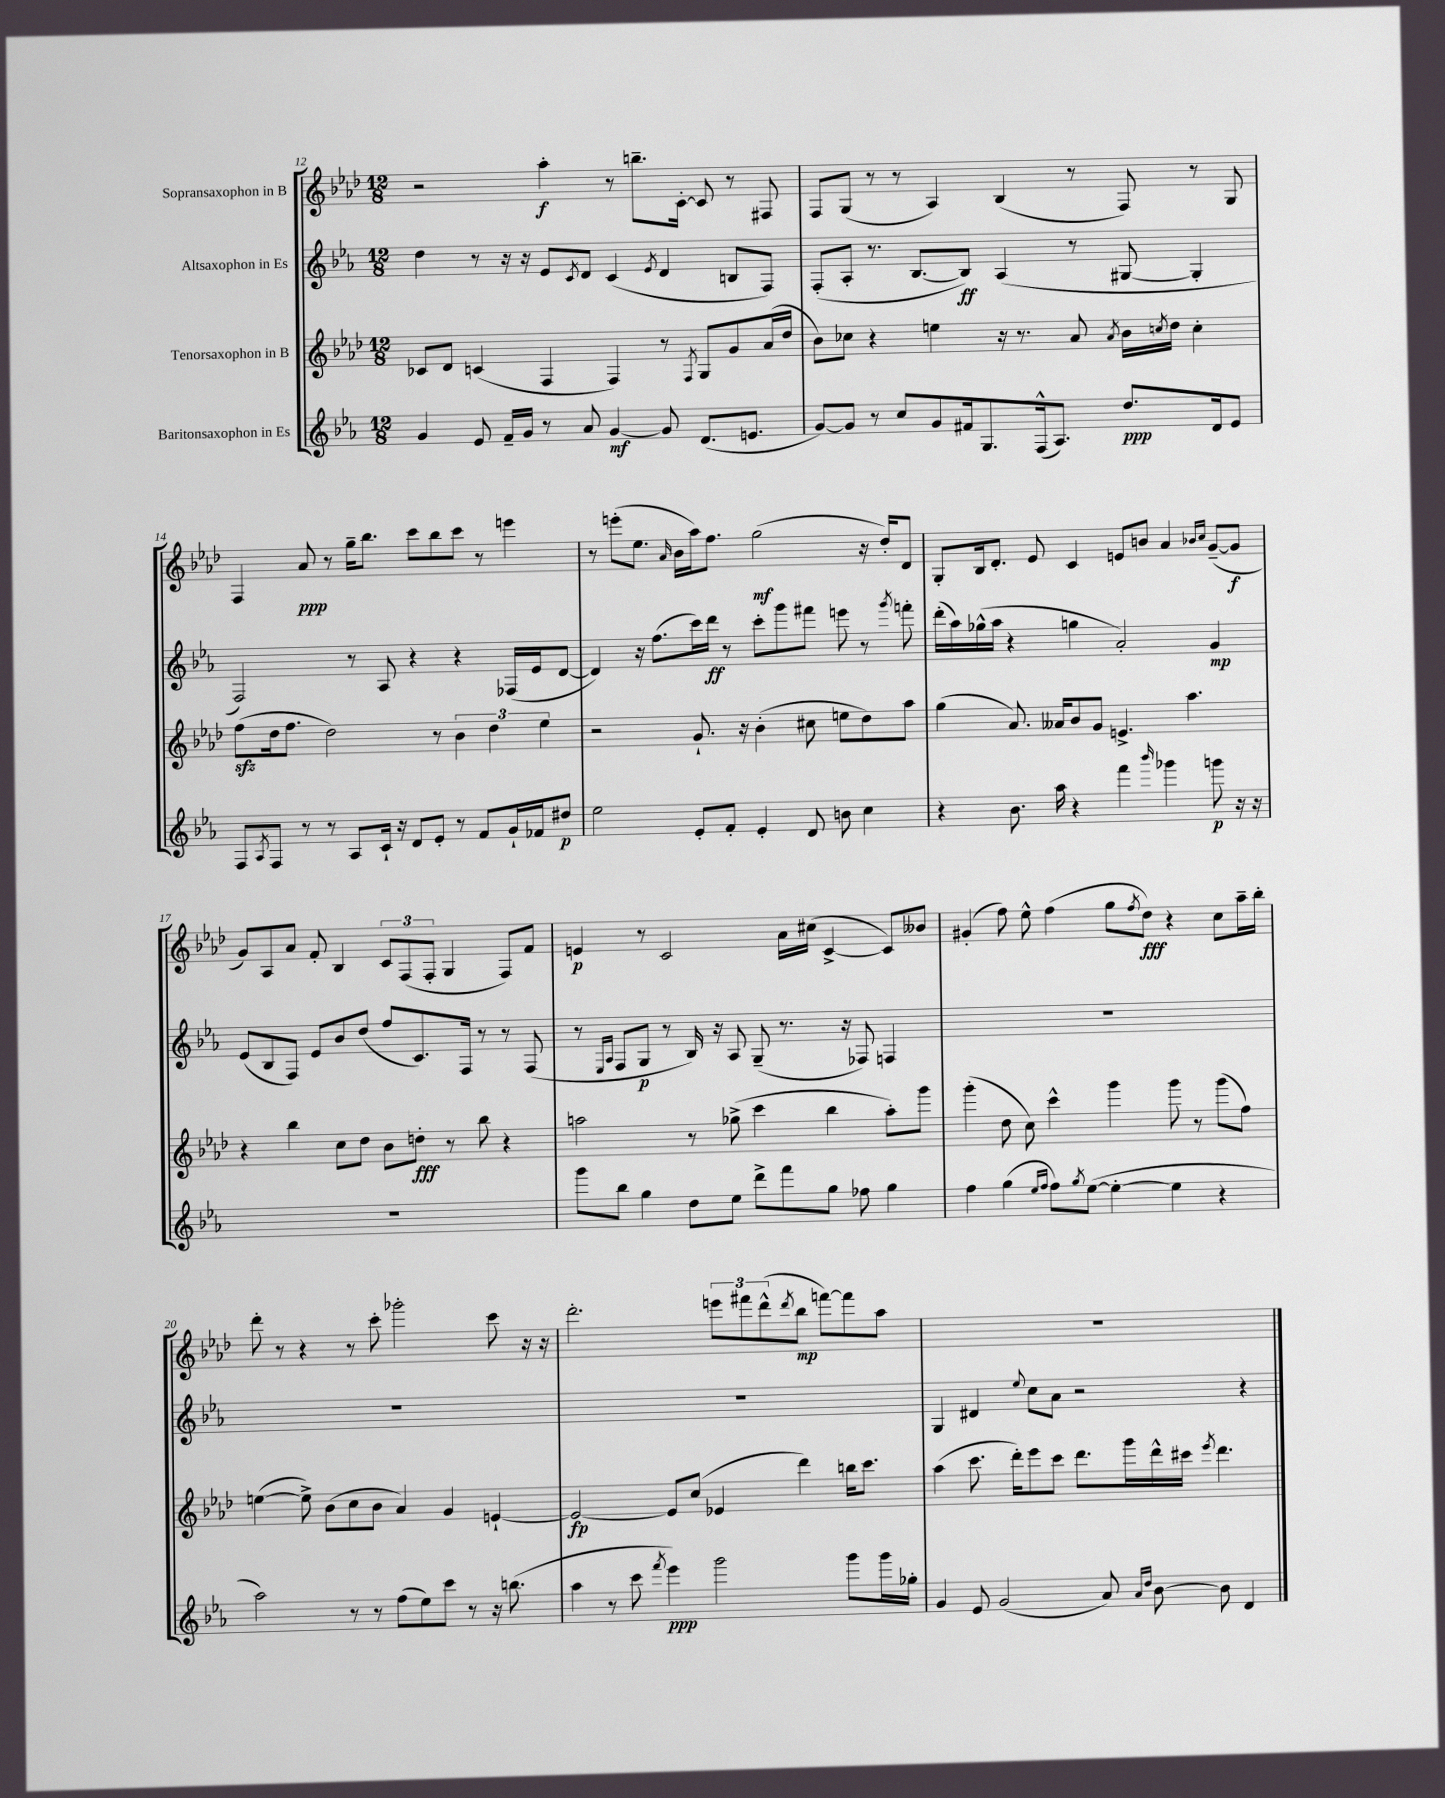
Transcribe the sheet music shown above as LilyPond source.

<<
\new StaffGroup <<
\new Staff = "s0" \with { instrumentName = "Sopransaxophon in B" } {
    \clef treble \key aes \major \numericTimeSignature \time 12/8
    r2 aes''4-.\f r8 b''8.-- c'16~-. c'8 r8 fis8 |
    f8 g8( r8 r8 aes4) bes4( r8 f8) r8 g8 |
    f4 aes'8\ppp r8 g''16-- bes''8. c'''8 bes''8 c'''8 r8 e'''4 |
    r8 e'''8-.( ees''8. \grace { aes'16 } bes'16 aes''16) f''8. g''2\mf( r16 des''16-.) des'8 |
    g8-. bes16 des'8.-. ees'8 c'4 e'8 b'8 aes'4 \grace { bes'16 c''16 } g'8~--( g'8\f |
    g'8) aes8 aes'8 f'8-. bes4 \tuplet 3/2 { c'8 f8( f8-. } g4 f8) f'8 |
    e'4\p r8 c'2 aes'16 cis''16( c'4~-> c'8) beses'8 |
    gis'4-.( f''8) ees''8-^ f''4( g''8 \acciaccatura { f''8 } des''8\fff) r4 c''8 aes''16-- bes''16-. |
    des'''8-. r8 r4 r8 c'''8-. ges'''2-. c'''8 r16 r16 |
    des'''2.-. \tuplet 3/2 { e'''8 fis'''8 des'''8-^( } \acciaccatura { des'''8 } bes''8\mp f'''8~) f'''8 aes''8 |
    R1. \bar "|." |
}
\new Staff = "s1" \with { instrumentName = "Altsaxophon in Es" } {
    \clef treble \key ees \major \numericTimeSignature \time 12/8
    d''4 r8 r16 r16 ees'8 \acciaccatura { c'8 } d'8 c'4( \acciaccatura { ees'8 } d'4 b8 f8) |
    f8-.( aes8-. r8. bes8.~ bes8\ff) aes4( r8 gis8~ gis4-. |
    f2) r8 aes8 r4 r4 fes16( ees'16 d'8~ |
    d'4) r16 f''8.( c'''16) d'''16\ff r8 c'''8-. g'''8 fis'''8 e'''8 r8 \acciaccatura { g'''8 } f'''8-. |
    d'''16-.( aes''16) ges''16-^( aes''16 r4 g''4 aes'2-.) g'4\mp |
    ees'8( bes8 f8) ees'8 bes'8 d''8( f''8 c'8.) f16 r8 r8 f8( |
    r8 \grace { ees16 aes16 } f8 g8\p r8 bes16) r16 aes8 g8--( r8. r16 fes8) f4 |
    R1. |
    R1. |
    R1. |
    g4 dis'4 \appoggiatura { ees''8 } c''8 aes'8 r2 r4 \bar "|." |
}
\new Staff = "s2" \with { instrumentName = "Tenorsaxophon in B" } {
    \clef treble \key aes \major \numericTimeSignature \time 12/8
    ces'8 des'8 c'4( f4 f4) r8 \acciaccatura { f8 } g8 g'8 aes'16( des''16 |
    bes'8) ces''8 r4 e''4 r16 r8. aes'8 \acciaccatura { aes'8 } bes'16 \acciaccatura { c''8 } des''16 c''4-. |
    f''8\sfz( des''16 f''8. des''2) r8 \tuplet 3/2 { bes'4 des''4 ees''4 } |
    r2 g'8.-! r16 bes'4-.( cis''8 e''8 des''8) aes''8 |
    g''4( aes'8.) aeses'16 bes'8 g'8 e'4.-> aes''4. |
    r4 bes''4 c''8 des''8 bes'8 d''8-.\fff r8 bes''8 r4 |
    a''2 r8 ges''8->( c'''4 bes''4 a''8-.) g'''8 |
    g'''4-.( des''8 c''8) c'''4-^ g'''4 g'''8 r8 g'''8( f''8) |
    e''4~( e''8->) bes'8( c''8 bes'8 aes'4) g'4 e'4~-! |
    e'2~\fp e'8 c''8( ees'4 des'''4) b''16 c'''8. |
    aes''4( c'''8. des'''16-.) ees'''8 c'''8 des'''8. g'''16 des'''16-^ cis'''16 \acciaccatura { ees'''8 } des'''4. \bar "|." |
}
\new Staff = "s3" \with { instrumentName = "Baritonsaxophon in Es" } {
    \clef treble \key ees \major \numericTimeSignature \time 12/8
    g'4 ees'8 f'16-- g'16 r8 aes'8 g'4~\mf g'8 d'8.( e'8. |
    g'8~) g'8 r8 c''8 g'8 fis'16 g8. f16-^( aes8.) d''8.\ppp d'16 ees'8 |
    f8 \acciaccatura { aes8 } f8 r8 r8 aes8 c'16-! r16 d'8 ees'8-. r8 f'8 g'16-! fes'16 dis''8\p |
    ees''2 ees'8-. f'8-. ees'4-. d'8 b'8 c''4 |
    r4 bes'8. aes''16 r4 f'''4 \grace { bes'''16 } ges'''4 g'''8\p r16 r16 |
    R1. |
    g'''8 bes''8 g''4 d''8 ees''8 d'''8-> f'''8 g''8 fes''8 g''4 |
    f''4 g''4( \grace { ees''16 f''16 } f''8) \acciaccatura { g''8 } ees''8~( ees''4~-. ees''4 r4 |
    aes''2) r8 r8 f''8( ees''8) c'''8 r8 r16 b''8.( |
    aes''4 r8 c'''8 \acciaccatura { f'''8 } ees'''4\ppp) g'''2 g'''8 g'''16 ges''16-. |
    g'4 ees'8 g'2( aes'8) \grace { aes'16 d''16 } bes'8~ bes'8 d'4 \bar "|." |
}
>>
>>
\layout { \context { \Score currentBarNumber = #12 } }
